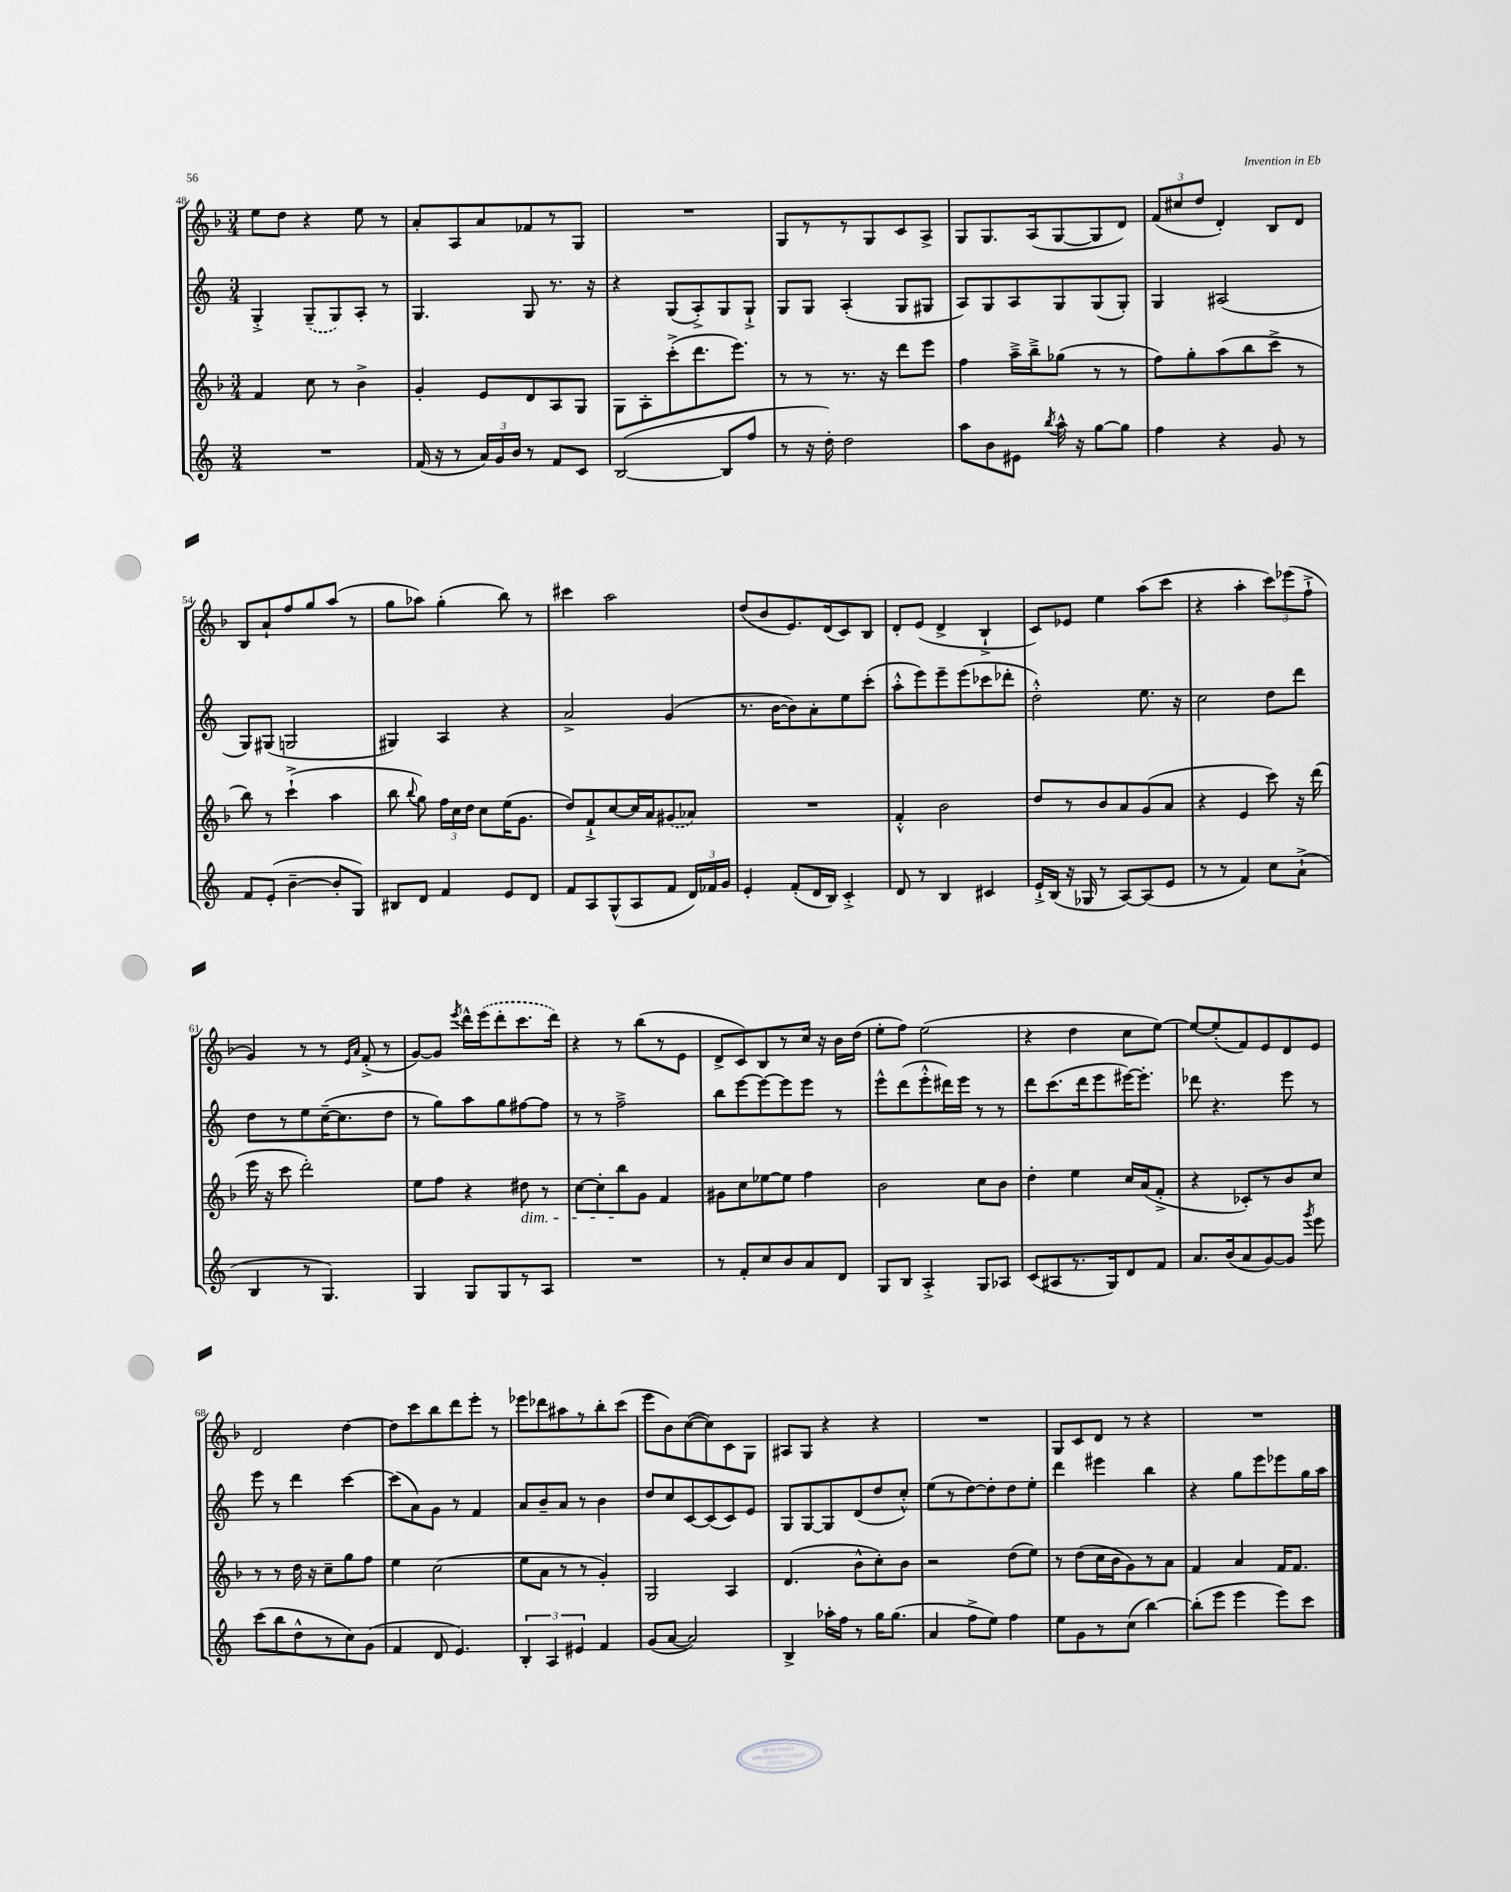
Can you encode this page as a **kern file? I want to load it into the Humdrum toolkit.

**kern	**kern	**kern	**kern
*part4	*part3	*part2	*part1
*staff4	*staff3	*staff2	*staff1
*clefG2	*clefG2	*clefG2	*clefG2
*k[]	*k[b-]	*k[]	*k[b-]
*M3/4	*M3/4	*M3/4	*M3/4
=48	=48	=48	=48
2.r	4f/	4G'^/	8ee\L
.	.	.	8dd\J
.	8cc\	(8G~/L	4r
.	8r	8G/)	.
.	4b-^\	8A'/J	8ee\
.	.	8r	8r
=49	=49	=49	=49
(16f/	4g'/	4.G/	8a'/L
16r	.	.	.
8r	.	.	8A/
24a/LL)	8e/L	.	8a/
24g/	.	.	.
24b/JJ	.	.	.
8r	8d/	8G/	8f-X/
8f/L	8A/	8.r	8r
8c/J	8G/J	.	8G/J
.	.	16r	.
=50	=50	=50	=50
([2B/	8G\L	4r	2.r
.	8A'\	.	.
.	(8ccc'^\	(8G/L	.
.	8.ddd\	8A'^/)	.
8B/L]	.	8G/	.
.	8.eee\J)	.	.
8ff/J	.	8G`^/J	.
=51	=51	=51	=51
8r	8r	8G/L	8G/L
16r	8r	8G/J	8r
16dd'\)	.	.	.
2dd\	8.r	(4A'/	8r
.	.	.	8G/
.	16r	.	.
.	8ddd\L	8G/L	8c/
.	8eee\J	8G#X/J	8A^/J
=52	=52	=52	=52
8aa\L	4ff\	8A/L)	8G/L
8b\	.	8G/	8.G/
8e#X\J	16aa~^\LL	8A/	.
.	16bb-~^\J	.	(16A/k
8qbb/	.	.	.
16aa^^\	(8gg-X\J	8G/	[8G/
16r	.	.	.
[8gg\L	8r	(8G/	8G/]
8gg\J]	8r	8G'/J)	8d/J)
=53	=53	=53	=53
4ff\	8ff\L)	4G/	(12f/L
.	.	.	12cc#X/
.	8gg'\	.	.
.	.	.	12dd/J
4r	(8aa\	(2A#X/	4d'/)
.	8bb-\	.	.
8g/	8ccc^\J	.	8B-/L
8r	8r	.	8d/J
!!LO:LB:g=z
=54	=54	=54	=54
8f/L	8bb-\)	8G/L)	8B-/L
(8e'/J	8r	(8G#X/J	8a`/
[4b~\	(4ccc`^\	2Gn/	8ff/
.	.	.	8gg/
8b'/L]	4aa\	.	(8aa/J
8G/J)	.	.	8r
=55	=55	=55	=55
8B#X/L	8bb-\	4G#X/)	8gg\L
.	8qqbb-/	.	.
8d/J	8gg\)	.	8aa-X\J)
4f/	24ff\LL	4A/	(4gg'\
.	24cc\	.	.
.	24dd\JJ	.	.
.	8cc\L	.	.
8e/L	(16ee\K	4r	8bb-\)
.	8.g\J	.	.
8d/J	.	.	8r
=56	=56	=56	=56
8f/L	8dd/L)	2a^/	4ccc#X\
8A/	8f`^/	.	.
(8G^^/	[8cc/	.	2aa\
8A/	16cc/L]	.	.
.	16a/J	.	.
8f/J	(8g#X/	(4g/	.
24d/LL)	8a-X/J)	.	.
24f-X/	.	.	.
24g/JJ	.	.	.
=57	=57	=57	=57
4e'/	2.r	8.r	(8dd/L
.	.	.	8b-/
.	.	[16b\KL	.
(8f'/L	.	8b\])	8.e/)
16d/L	.	8a'\	.
16B/JJ)	.	.	(16d/k
4c'^/	.	8ee\	8c/)
.	.	(8ccc'\J	8B-/J
=58	=58	=58	=58
8d/	4f'^^/	8aa'^^\L	8d'/L
8r	.	8eee\)	(8e/J
4B/	2b-\	8eee~\	4d^/
.	.	(8eee\	.
4c#X/	.	8ccc-X\	4B-`^/
.	.	8ddd-X'\J	.
=59	=59	=59	=59
16e`^/LL	8dd/L	2dd'^^\)	8c/L)
(16B/JJ	.	.	.
16r	8r	.	8e-X/J
16G-X/	.	.	.
8r	8b-/	.	4ee\
[8A/L)	8a/	.	.
(8A/]	(8g/	8.ee\	(8aa\L
8e/J	8a/J	.	8ccc\J
.	.	16r	.
=60	=60	=60	=60
8r	4r	2cc\	4r
8r	.	.	.
4f/)	4e/	.	4aa'\
8cc\L	8ccc\)	8dd\L	12ccc\L)
.	.	.	(12eee-X\
(8a`^\J	16r	8ddd\J	.
.	.	.	12ff`^\J
.	(16ddd\	.	.
!!LO:LB:g=z
=61	=61	=61	=61
4B/	16eee\	8dd\L	4g/)
.	16r	.	.
.	8ccc\	8r	.
8r	2ddd'\)	8ee\	8r
4.G/)	.	([16cc~\K	8r
.	.	8.cc\]	.
.	.	.	16qqe/LL
.	.	.	16qqa/JJ
.	.	.	(8f'^/
.	.	8dd\J	8r
=62	=62	=62	=62
4G/	8ee\L	8r	[8g/L)
.	8ff\J	8gg\L)	8g/J]
.	.	.	8qeee/
8G/L	4r	8aa\	16ddd^^\LL
.	.	.	(16eee\J
8G/	.	8gg\	8ddd'\
!	!LO:TX:b:i:t=dim.	!	!
8r	8dd#X\	[8ff#X\	8.ccc\
8A/J	8r	8ff#\J]	.
.	.	.	16ddd\Jk)
=63	=63	=63	=63
2.r	[8cc\L	8r	4r
.	8cc'\]	8r	.
.	8bb-\	2ff~^\	8r
.	8g\J	.	(8bb-\L
.	4f/	.	8r
.	.	.	8e\J
=64	=64	=64	=64
8r	8g#X\L	8bb\L	8d^/L
8f'/L	8cc\	[8eee\	8c/)
8cc/	[8ee-X\	8eee\_	8B-/
8b/	8ee-\J]	8eee\]	8r
8a/	4ff\	8eee\J	16cc/Jk
.	.	.	16r
8d/J	.	8r	16b-\LL
.	.	.	(16dd\JJ
=65	=65	=65	=65
8G/L	2b-\	8eee^^\L	8ee'\L
8B/J	.	(8ddd\	8ff\J)
4A'^/	.	8eee'^^\	(2ee\
.	.	16ddd#X\L)	.
.	.	16eee\JJ	.
8G/L	8cc\L	8r	.
8A-X/J	8b-\J	8r	.
=66	=66	=66	=66
(8c/L	4dd'\	8ddd\L	4r
8A#X/	.	(8.ccc\	.
8.r	4ee\	.	4dd\
.	.	16ddd\k	.
.	.	8eee\	.
16G/k)	.	.	.
8d/	16cc/LL	[16eee#X\K)	8cc\L
.	(16a/J	8.eee#'\J]	.
8f/J	8f'^/J	.	[8ee\J)
=67	=67	=67	=67
8.a/L	4r	8ddd-X\	8ee/L_
.	.	4.r	(8ee'/]
(16b/k	.	.	.
8a/	8c-X'/L)	.	8f/)
[8g/)	8r	.	8e/
8g/J]	8b-/	8eee\	8d/
8qggg/	.	.	.
8eee\	8cc/J	8r	8e/J
!!LO:LB:g=z
=68	=68	=68	=68
(8ccc\L	8r	8eee\	2d/
8bb\	8r	8r	.
8dd^^\	16dd\	4ddd\	.
.	16r	.	.
8r	8cc~\L	.	.
8cc\)	8gg\	[4ccc\	[4dd\
(8g\J	8ff\J	.	.
=69	=69	=69	=69
4f/	4ee\	(8ccc\L]	8dd\L]
.	.	8a\)	8ccc\
8d/	(2cc\	8g\J	8bb-\
4.e/)	.	8r	8ddd\
.	.	4f/	8eee'\J
.	.	.	8r
=70	=70	=70	=70
6B'/	8ee\L	8a/L	8eee-X\L
.	8a\J	8b~/	8ddd-X\
6A/	.	.	.
.	8r	8a/J	8aa#X\
6e#X/	.	.	.
.	8r	8r	8r
4f/	4g'/)	4b\	8bb-'\
.	.	.	(8ccc\J
=71	=71	=71	=71
(8g/L	2G/	8dd/L	8eee\L
[8a/J	.	8cc/	8b-\)
2a/])	.	[8c/	([8cc\
.	.	(8c/]	8cc\])
.	4A/	8c/)	8c\
.	.	8e/J	8G\J
=72	=72	=72	=72
4B^/	(4.d/	8G/L	8A#X/L
.	.	[8G/	8G/J
16aa-X'\LL	.	8G/]	4r
16ff\JJ	.	.	.
8r	8b-^^\L	(8d/	.
16gg\KL	8cc'\)	8dd/	4r
(8.gg\J	.	.	.
.	8b-\J	8cc'^^/J)	.
=73	=73	=73	=73
4a/	2r	(8ee\L	2.r
.	.	8r	.
8ff^\L	.	[8dd\)	.
8ee\J)	.	8dd'\]	.
4ff\	(8dd\L	8dd\	.
.	8ee\J)	8ee'\J	.
=74	=74	=74	=74
8ee\L	8r	4ddd\	8G/L
8g\	(8dd\L	.	8c/
8r	16cc\L	4eee#X\	8d/J
.	16b-\J	.	.
(8cc\J	8g\)	.	8r
[4bb\)	8r	4bb\	4r
.	8a\J	.	.
=75	=75	=75	=75
(8bb'\L]	4f/	4r	2.r
8eee\J	.	.	.
4eee\	4a/	8gg\L	.
.	.	8eee\	.
8eee\L)	16f/KL	8eee-X\	.
.	8.f/J	.	.
8ccc\J	.	16gg\L	.
.	.	16aa\JJ	.
==	==	==	==
*-	*-	*-	*-
